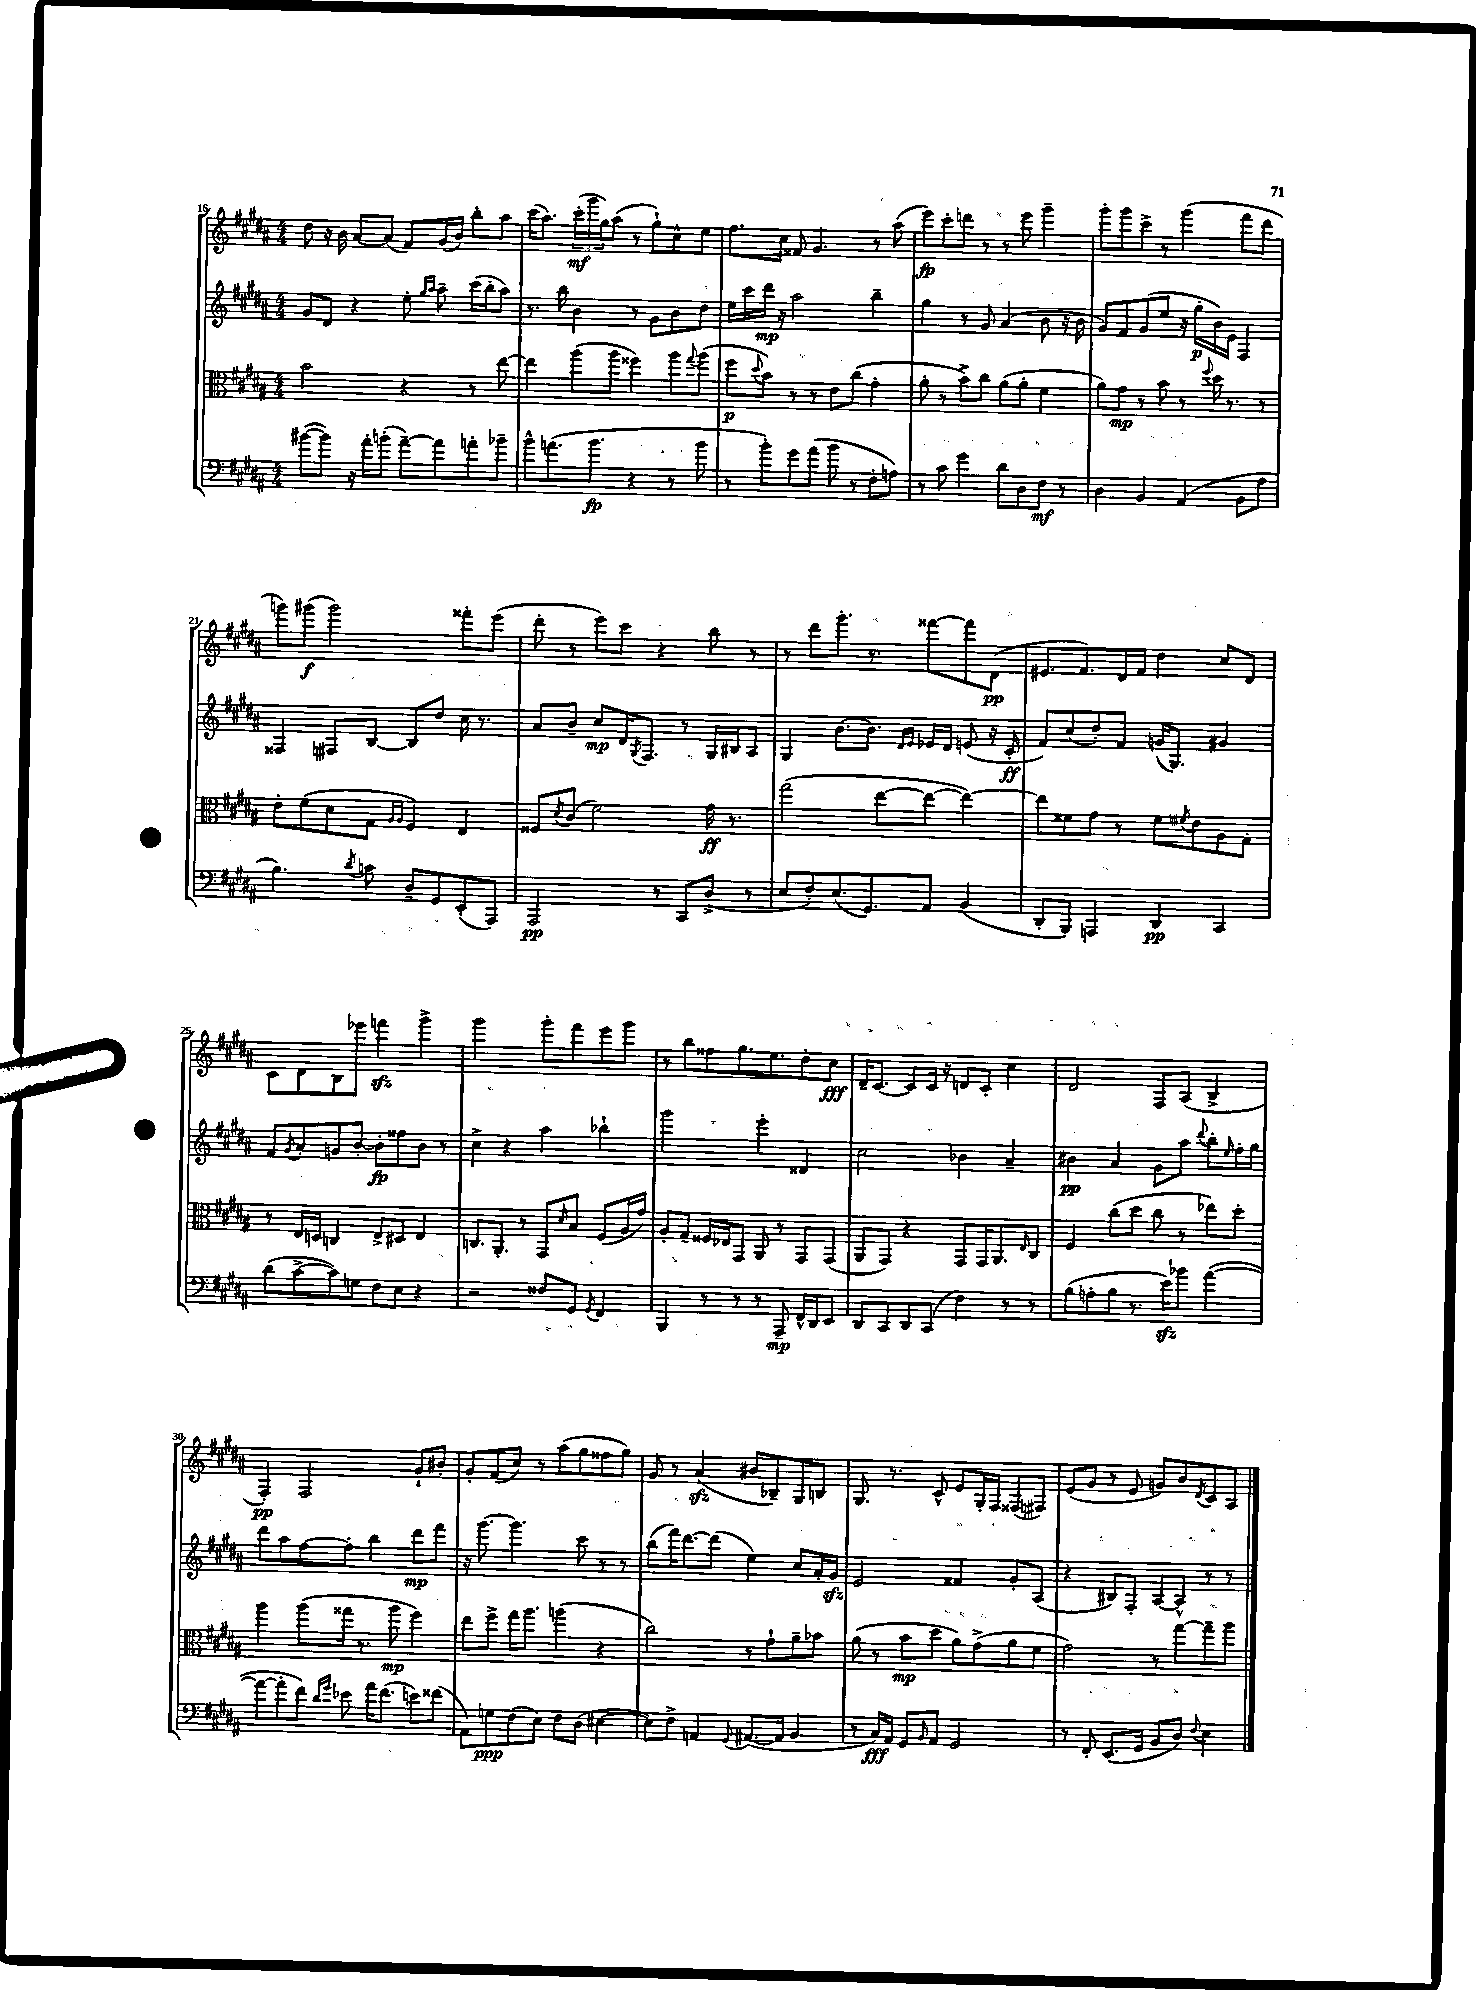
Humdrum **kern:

**kern	**dynam	**kern	**dynam	**kern	**dynam	**kern	**dynam
*part4	*part4	*part3	*part3	*part2	*part2	*part1	*part1
*staff4	*staff4	*staff3	*staff3	*staff2	*staff2	*staff1	*staff1
*clefF4	*	*clefC3	*	*clefG2	*	*clefG2	*
*k[f#c#g#d#a#]	*	*k[f#c#g#d#a#]	*	*k[f#c#g#d#a#]	*	*k[f#c#g#d#a#]	*
*M4/4	*	*M4/4	*	*M4/4	*	*M4/4	*
=16	=16	=16	=16	=16	=16	=16	=16
([8b#X\L	.	2b\	.	8g#/L	.	8dd#\	.
8b#\J])	.	.	.	8d#/J	.	16r	.
.	.	.	.	.	.	16b\	.
16r	.	.	.	4r	.	[8a#/L	.
16a#'\KL	.	.	.	.	.	.	.
(8bn'\J	.	.	.	.	.	(8a#/J]	.
[8a#~\L)	.	4r	.	8ee'\	.	8f#/L)	.
.	.	.	.	16qqgg#/LL	.	.	.
.	.	.	.	16qqaa#/JJ	.	.	.
8a#\]	.	.	.	8aa#~\	.	(16g#/L	.
.	.	.	.	.	.	16b/JJ)	.
8an'\	.	8r	.	(16ccc#\LL	.	8bb'\L	.
.	.	.	.	16bb'\J	.	.	.
8b-X~\J	.	[8ee\	.	8aa#\J)	.	8aa#\J	.
=17	=17	=17	=17	=17	=17	=17	=17
8b^^\L	.	4ee\]	.	8.r	.	(16ccc#\KL	.
.	.	.	.	.	.	8.aa#\J)	.
(8.an\	.	.	.	.	.	.	.
.	.	.	.	16bb\	.	.	.
.	.	(8aa#\L	.	4b\	.	(24ccc#'\LL	mf
.	.	.	.	.	.	24ggg#\	.
8.b\J	fp	.	.	.	.	.	.
.	.	.	.	.	.	24gg#\J)	.
.	.	8aa#\J	.	.	.	(8aa#\J	.
4r	.	4ff##X\)	.	8r	.	8r	.
.	.	.	.	8g#\L	.	8gg#`\L)	.
8r	.	8aa#\L	.	8b\	.	8cc#^^\	.
.	.	8qqgg#/	.	.	.	.	.
8b\	.	(8aa#\J	.	8dd#\J	.	8ee\J	.
=18	=18	=18	=18	=18	=18	=18	=18
8r	.	8ff#\L	p	16ee\LL	.	8.ff#\L	.
.	.	.	.	16ccc#\	.	.	.
.	.	8qqdd#/	.	.	.	.	.
8b'\L)	.	8b\J)	.	16ddd#\JJ	mp	.	.
.	.	.	.	16r	.	16cc#\Jk	.
8g#\	.	8r	.	2aa#\	.	8f##X/	.
(8a#\J	.	8r	.	.	.	4.g#/	.
8b\	.	8e\L	.	.	.	.	.
8r	.	(8cc#\J	.	.	.	.	.
8F#'\L	.	4g#'\	.	4bb~\	.	8r	.
8An\J)	.	.	.	.	.	(8aa#\	.
=19	=19	=19	=19	=19	=19	=19	=19
8r	.	8a#'\	.	4gg#\	.	8eee\L)	fp
8c#\	.	8r	.	.	.	8ccc#'\	.
4g#\	.	8b^\L)	.	8r	.	8dddn\J	.
.	.	8cc#\J	.	8g#/	.	8r	.
8d#\L	.	(8a#\L	.	(4a#/	.	8r	.
8D#\	.	8a#'\J	.	.	.	8eee\	.
8F#\J	mf	4f#\	.	8b\	.	4ggg#~\	.
8r	.	.	.	16r	.	.	.
.	.	.	.	16b\	.	.	.
=20	=20	=20	=20	=20	=20	=20	=20
4D#\	.	8a#\L)	.	8g#/L)	.	8ggg#'\L	.
.	.	8g#\J	mp	8f#/	.	8ggg#\	.
4BB/	.	8r	.	(8g#/	.	8ccc#^\J	.
.	.	8b\	.	8ee/J	.	8r	.
(4AA#/	.	8r	.	16r	.	(4ggg#\	.
.	.	.	.	16gg#'\LL	p	.	.
.	.	8qqff#/	.	.	.	.	.
.	.	16dd#\	.	16b\)	.	.	.
.	.	8.r	.	16e\JJ	.	.	.
8BB\L	.	.	.	4F#/	.	8fff#\L	.
8A#\J	.	8r	.	.	.	8ddd#\J	.
!!LO:LB:g=z
=21	=21	=21	=21	=21	=21	=21	=21
4.B\)	.	8e'\L	.	4F##X/	.	8gggn\L)	.
.	.	(8f#\	.	.	.	(8ggg#X\J	f
.	.	8d#\	.	8F#X/L	.	2ggg#\)	.
8qd#/	.	.	.	.	.	.	.
8cn\	.	8G#\J	.	[8B/J	.	.	.
.	.	16qqA#/LL	.	.	.	.	.
.	.	16qqA#/JJ	.	.	.	.	.
8D#~/L	.	4F#/)	.	8B/L]	.	.	.
8GG#/	.	.	.	8dd#/J	.	.	.
(8EE'/	.	4E/	.	16cc#\	.	8fff##X'\L	.
.	.	.	.	8.r	.	.	.
8AAA#/J)	.	.	.	.	.	(8eee\J	.
=22	=22	=22	=22	=22	=22	=22	=22
2AAA#/	pp	8F##X/L	.	8a#/L	.	8ddd#'\	.
.	.	8qd#/	.	.	.	.	.
.	.	(8c#/J	.	8b~/J	.	8r	.
.	.	2f#\)	.	8cc#/L	mp	8eee\L)	.
.	.	.	.	16d#/K	.	8ccc#\J	.
.	.	.	.	8qG#/	.	.	.
.	.	.	.	8.F#/J	.	.	.
8r	.	.	.	.	.	4r	.
8CC#/L	.	.	.	8r	.	.	.
(8D#^/J	.	16g#\	ff	16G#/LL	.	8bb\	.
.	.	8.r	.	16B#X/J	.	.	.
8r	.	.	.	8A#/J	.	8r	.
=23	=23	=23	=23	=23	=23	=23	=23
8E/L	.	(2gg#\	.	4G#/	.	8r	.
8F#'/)	.	.	.	.	.	8ddd#\L	.
(8.E/	.	.	.	[8.b\L	.	8.ggg#'\J	.
8.GG#/)	.	.	.	8.b\J]	.	8.r	.
.	.	[8ee\L	.	.	.	.	.
.	.	.	.	16qqd#/LL	.	.	.
.	.	.	.	16qqe/JJ	.	.	.
8AA#/J	.	8ee\J_	.	16e-X/LL	.	[8fff##X\L	.
.	.	.	.	16d#/JJ	.	.	.
(4BB/	.	4ee\_)	.	(8en/	.	8fff##\]	.
.	.	.	.	16r	.	(8d#\J	pp
.	.	.	.	16c#'/	ff	.	.
=24	=24	=24	=24	=24	=24	=24	=24
8DD#'/L	.	8ee\L]	.	8f#/L)	.	8.e#X/L	.
8BBB/J)	.	8f##X\	.	(8cc#/	.	.	.
.	.	.	.	.	.	8.f#/)	.
4AAAn/	.	8g#\J	.	8dd#'/)	.	.	.
.	.	8r	.	8f#/J	.	16d#/L	.
.	.	.	.	.	.	16f#/JJ	.
4DD#/	pp	8f##\L	.	(16gn/KL	.	4dd#\	.
.	.	.	.	8.G#/J)	.	.	.
.	.	8qf#X/	.	.	.	.	.
.	.	8e\	.	.	.	.	.
4CC#/	.	8A#\	.	4g#X/	.	8cc#/L	.
.	.	8G#'\J	.	.	.	8d#/J	.
!!LO:LB:g=z
=25	=25	=25	=25	=25	=25	=25	=25
(8d#\L	.	8r	.	8f#/L	.	8c#\L	.
.	.	.	.	8qg#/	.	.	.
[8c#^\	.	16E/LL	.	8a#'/	.	8d#\	.
.	.	16Dn/JJ	.	.	.	.	.
8c#\])	.	4Cn/	.	8gn/	.	8B\	.
8Gn\J	.	.	.	[8b'/J	.	8eee-X\J	.
8F#\L	.	8E^/L	.	8b'\L]	fp	4fffnzz\	.
8E\J	.	8D#X/J	.	8ff##X\	.	.	.
4r	.	4E/	.	8b\J	.	4ggg#^\	.
.	.	.	.	8r	.	.	.
=26	=26	=26	=26	=26	=26	=26	=26
2r	.	8.Cn/L	.	4cc#^\	.	2ggg#\	.
.	.	8.AA#'/J	.	.	.	.	.
.	.	.	.	4r	.	.	.
.	.	8r	.	.	.	.	.
8F##X/L	.	8GG#/L	.	4aa#\	.	8ggg#'\L	.
.	.	16qqd#/	.	.	.	.	.
8GG#/J	.	8B/J	.	.	.	8fff#\	.
8qGG#/	.	.	.	.	.	.	.
4FF#/	.	(8F#/L	.	4bb-X`\	.	8eee\	.
.	.	16A#/L	.	.	.	8ggg#\J	.
.	.	16g#/JJ)	.	.	.	.	.
=27	=27	=27	=27	=27	=27	=27	=27
4BBB/	.	8A#'/L	.	2ggg#\	.	8r	.
.	.	8G#~/J	.	.	.	8bb\L	.
8r	.	16F##X/LL	.	.	.	8ff##X\	.
.	.	16E-X/J	.	.	.	.	.
8r	.	8GG#/J	.	.	.	8.gg#\	.
8r	.	8AA#/	.	4eee'\	.	.	.
.	.	.	.	.	.	8.ee\	.
8AAA#~/	mp	8r	.	.	.	.	.
16FF#^^/LL	.	8GG#/L	.	4d##X/	.	8dd#'\	.
16DD#/J	.	.	.	.	.	.	.
8EE/J	.	(8GG#/J	.	.	.	8cc#\J	fff
=28	=28	=28	=28	=28	=28	=28	=28
8DD#/L	.	8AA#/L	.	2cc#\	.	16d#~/KL	.
.	.	.	.	.	.	[8.c#/J	.
8CC#/	.	8GG#/J)	.	.	.	.	.
8DD#/	.	4r	.	.	.	8c#/L]	.
(8CC#/J	.	.	.	.	.	16c#/Jk	.
.	.	.	.	.	.	16r	.
4F#\)	.	8GG#/L	.	4b-X\	.	8dn/L	.
.	.	16GG#/K	.	.	.	8c#'/J	.
.	.	8.AA#/	.	.	.	.	.
8r	.	.	.	4a#~/	.	4cc#\	.
.	.	16qqE/	.	.	.	.	.
8r	.	8C#/J	.	.	.	.	.
=29	=29	=29	=29	=29	=29	=29	=29
(8B\L	.	4F#/	.	4b#X\	pp	2d#/	.
8An'\	.	.	.	.	.	.	.
8B\J	.	(8cc#\L	.	4a#/	.	.	.
8.r	.	8dd#\J	.	.	.	.	.
.	.	8cc#\	.	8g#\L	.	8F#/L	.
16ezz\KL)	.	.	.	.	.	.	.
8b-X\J	.	8r	.	8aa#\J	.	(8A#/J	.
.	.	.	.	8qqddd#/	.	.	.
([4a#\	.	8ee-X\L)	.	8bb'\L	.	4B^/	.
.	.	.	.	16qqee/	.	.	.
.	.	8dd#'\J	.	16ff#'\L	.	.	.
.	.	.	.	16gg#\JJ	.	.	.
!!LO:LB:g=z
=30	=30	=30	=30	=30	=30	=30	=30
8a#\L_	.	4aa#\	.	8ddd#\L	.	4F#'/)	pp
8a#'\]	.	.	.	8aa#\	.	.	.
8f#\J)	.	(8aa#\L	.	[8ff#\	.	2F#/	.
16qqd#/LL	.	.	.	.	.	.	.
16qqg#/JJ	.	.	.	.	.	.	.
8e-X\	.	16gg##X\Jk	.	8ff#'\J]	.	.	.
.	.	8.r	.	.	.	.	.
16a#\KL	.	.	.	4bb\	.	.	.
(8.f#\J	.	.	.	.	.	.	.
.	.	8aa#\	mp	.	.	.	.
8en\L)	.	4ff#\)	.	8ddd#\L	mp	8g#`/L	.
(8f##X\J	.	.	.	8fff#\J	.	8b#X'/J	.
=31	=31	=31	=31	=31	=31	=31	=31
8AA#\L)	.	8ee\L	.	16r	.	8g#'/L	.
.	.	.	.	[8.ggg#\	.	.	.
8Gn\	ppp	8ff#^\J	.	.	.	(8f#/	.
(8F#\	.	16gg#\KL	.	4.ggg#\]	.	8cc#/J)	.
.	.	8.aa#\J	.	.	.	.	.
8E\J)	.	.	.	.	.	8r	.
8F#\L	.	(4aan\	.	.	.	(8aa#\L	.
(8D#\J	.	.	.	8ccc#\	.	8gg#\	.
[4E#X\	.	4r	.	8r	.	8ff##X\	.
.	.	.	.	8r	.	8gg#\J)	.
=32	=32	=32	=32	=32	=32	=32	=32
8E#\L])	.	2cc#\)	.	(8bb\L	.	8g#/	.
8F#^\J	.	.	.	16fff#\K)	.	8r	.
.	.	.	.	[8.ddd#\	.	.	.
4AAn/	.	.	.	.	.	(4a#zz/	.
.	.	.	.	(8ddd#\J]	.	.	.
8qqGG#/	.	.	.	.	.	.	.
([8.AA#X/L	.	8r	.	4ee\)	.	8b#X/L	.
.	.	8g#`\L	.	.	.	8B-X~/)	.
16AA#/Jk]	.	.	.	.	.	.	.
4BB/	.	8a#~\	.	8cc#/L	.	8G#/	.
.	.	8b-X\J	.	16a#'/L	.	8Bn/J	.
.	.	.	.	16g#zz/JJ	.	.	.
=33	=33	=33	=33	=33	=33	=33	=33
8r	.	(8a#\	.	2e/	.	8.G#/	.
16C#/LL)	fff	8r	.	.	.	.	.
16AA#/JJ	.	.	.	.	.	8.r	.
8GG#/L	.	8b\L	mp	.	.	.	.
16qqBB/	.	.	.	.	.	.	.
8AA#/J	.	8dd#\J	.	.	.	8c#^^/	.
2GG#/	.	8a#\L)	.	4f##X/	.	8e/L	.
.	.	(8g#^\	.	.	.	16G#'/L	.
.	.	.	.	.	.	16F#/JJ	.
.	.	8a#\	.	8g#'/L	.	(8F##X/L	.
.	.	8f#\J	.	(8A#/J	.	8F#X/J)	.
=34	=34	=34	=34	=34	=34	=34	=34
8r	.	2g#\)	.	4r	.	(8e/L	.
8FF#'/	.	.	.	.	.	8g#/J	.
(8.EE/L	.	.	.	8B#X/L)	.	8r	.
.	.	.	.	8F#'/J	.	8e/	.
16GG#/Jk	.	.	.	.	.	.	.
8BB/L	.	8r	.	[8A#/L	.	8gn/L)	.
8D#/J)	.	[8gg#\L	.	8A#^^/J]	.	8b/	.
8qqF#/	.	.	.	.	.	8qd#/	.
4E\	.	8gg#~\]	.	8r	.	8c#/	.
.	.	8aa#\J	.	8r	.	8A#/J	.
==	==	==	==	==	==	==	==
*-	*-	*-	*-	*-	*-	*-	*-
